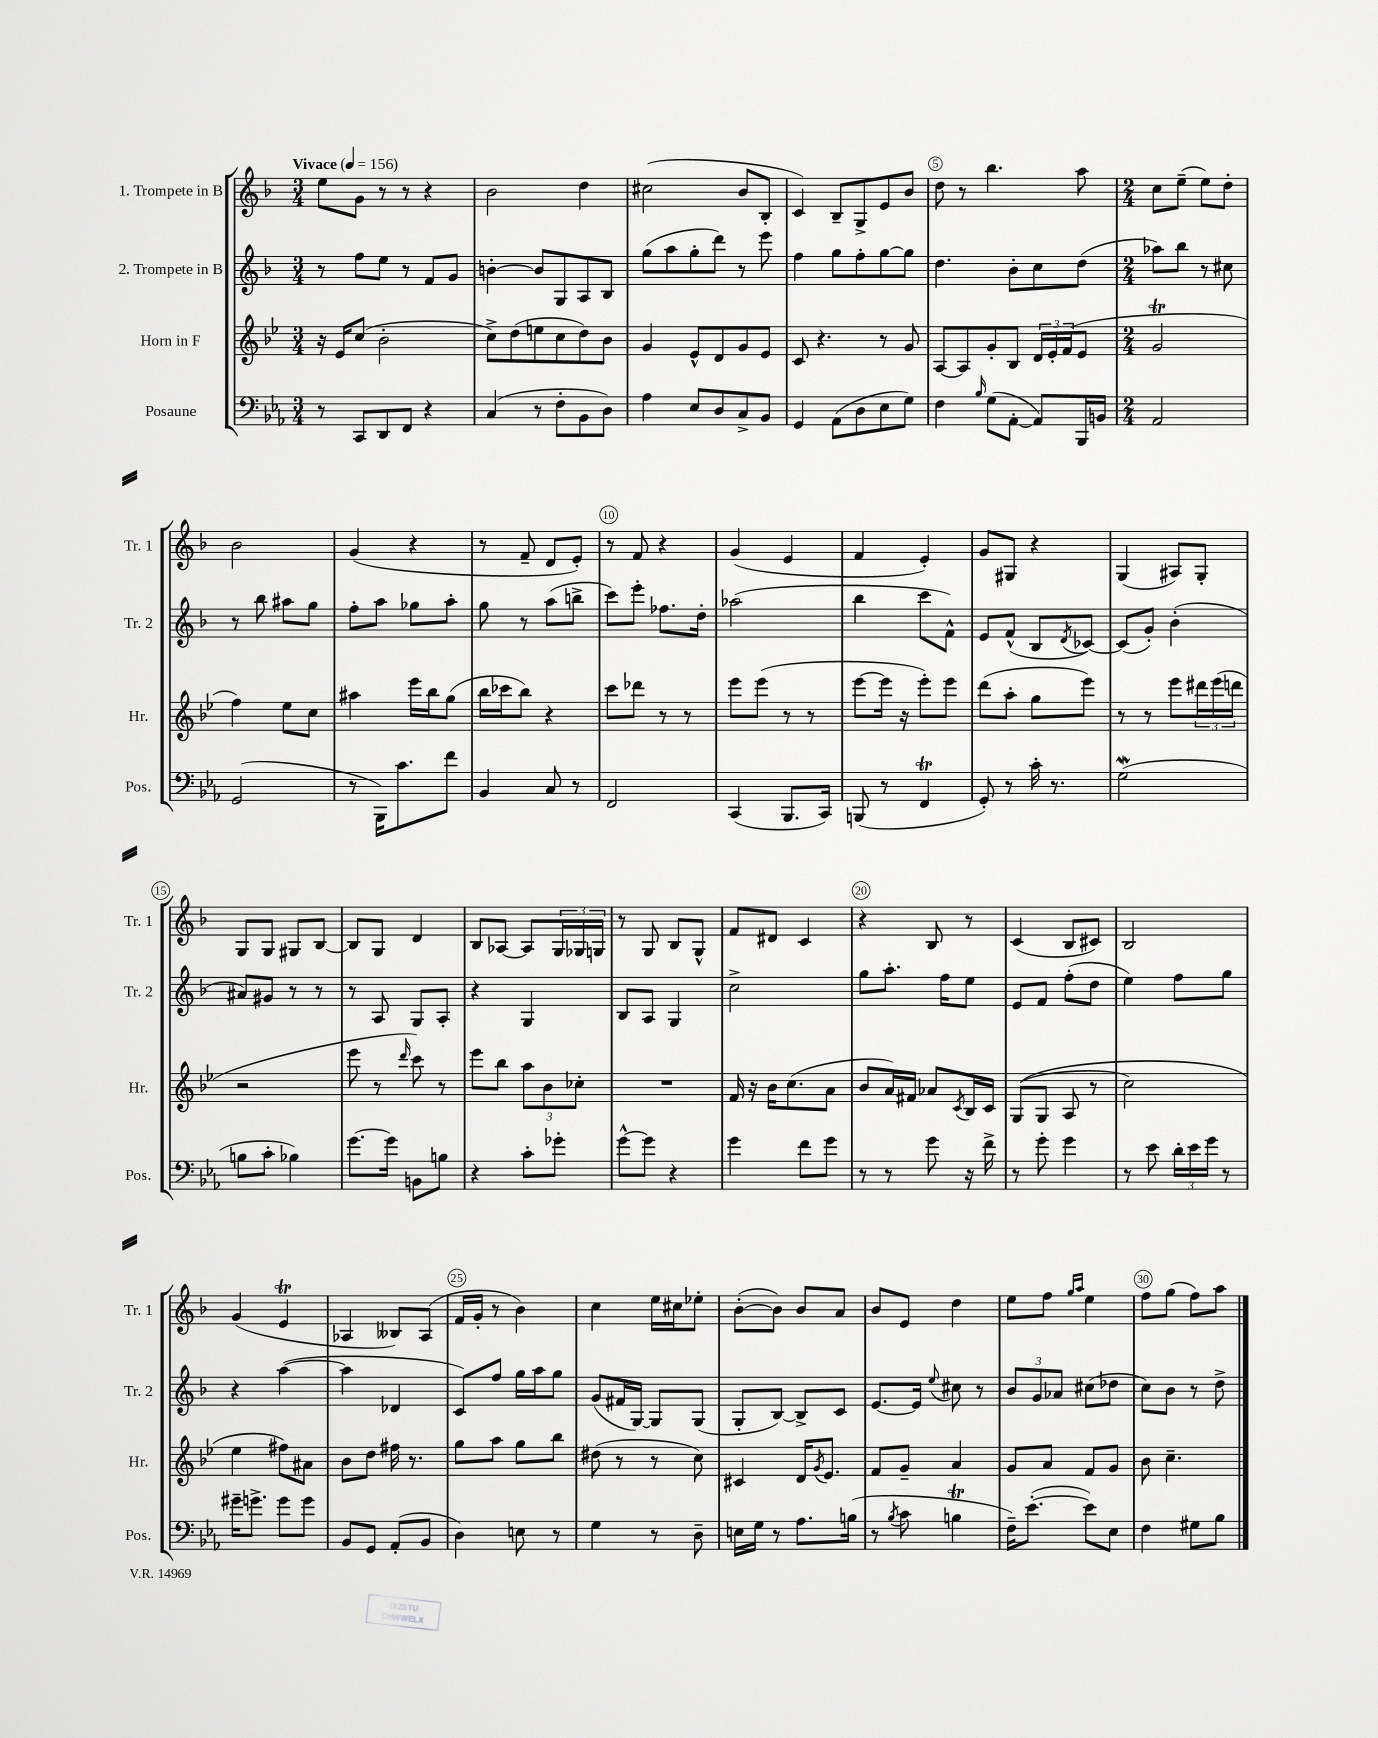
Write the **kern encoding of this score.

**kern	**kern	**kern	**kern
*part4	*part3	*part2	*part1
*staff4	*staff3	*staff2	*staff1
*I"Posaune	*I"Horn in F	*I"2. Trompete in B	*I"1. Trompete in B
*I'Pos.	*I'Hr.	*I'Tr. 2	*I'Tr. 1
*clefF4	*clefG2	*clefG2	*clefG2
*k[b-e-a-]	*k[b-e-]	*k[b-]	*k[b-]
*M3/4	*M3/4	*M3/4	*M3/4
*MM156	*MM156	*MM156	*MM156
=1	=1	=1	=1
!	!	!	!LO:TX:a:B:t=Vivace
8r	16r	8r	8ee\L
.	16e-/KL	.	.
8CC/L	(8cc/J	8ff\L	8g\J
8DD/	2b-'\	8ee\J	8r
8FF/J	.	8r	8r
4r	.	8f/L	4r
.	.	8g/J	.
=2	=2	=2	=2
(4C/	8cc^\L)	[4bn'\	2b-\
.	(8dd\	.	.
8r	8een\	8b/L]	.
8F'\L	8cc\	8G/	.
8BB-\	8dd\)	8A/	4dd\
8D\J)	8b-\J	8B-/J	.
=3	=3	=3	=3
4A-\	4g/	(8gg\L	(2cc#X\
.	.	8aa\	.
8E-/L	8e-^^/L	8gg'\	.
8D/	8d/	8ddd\J)	.
8C^/	8g/	8r	8b-/L
8BB-/J	8e-/J	8eee\	8B-'/J
=4	=4	=4	=4
4GG/	8c/	4ff\	4c/)
.	4.r	.	.
(8AA-\L	.	8gg\L	8B-~/L
8D\	.	8ff'\	8G^/
8E-\	8r	[8gg\	8e/
8G\J)	8g/	8gg\J]	8b-/J
=5	=5	=5	=5
4F\	[8A/L	4.dd\	8dd\
.	8A/]	.	8r
16qqB-/	.	.	.
(8G\L	8g'/	.	4.bb-\
[8AA-'\J	8B-/J	8b-'\L	.
8AA-/L])	24d/LL	8cc\	.
.	24e-'/	.	.
.	(24f/J	.	.
16BBB-/L	8e-/J	(8dd\J	8aa\
16BBn/JJ	.	.	.
=6	=6	=6	=6
*M2/4	*M2/4	*M2/4	*M2/4
2AA-/	2gT/	8aa-X\L)	8cc\L
.	.	8bb-\J	(8ee~\J
.	.	8r	8ee\L)
.	.	8cc#X\	8dd'\J
!!LO:LB:g=z
=7	=7	=7	=7
(2GG/	4ff\)	8r	2b-\
.	.	8bb-\	.
.	8ee-\L	8aa#X\L	.
.	8cc\J	8gg\J	.
=8	=8	=8	=8
8r	4aa#X\	8ff'\L	(4g/
16BBB-\KL)	.	8aa\J	.
8.c\	.	.	.
.	16eee-\LL	8gg-X\L	4r
.	16bb-\J	.	.
8f\J	(8gg\J	8aa'\J	.
=9	=9	=9	=9
4BB-/	16bb-\LL	8gg\	8r
.	16ccc-X\J	.	.
.	8bb-\J)	8r	8f~/
8C/	4r	(8aa\L	8d/L
8r	.	8bbn^\J	8e'/J)
=10	=10	=10	=10
2FF/	8ccc\L	8ccc\L)	8r
.	8ddd-X\J	8eee'\J	8f/
.	8r	8.ff-X\L	4r
.	8r	.	.
.	.	16dd'\Jk	.
=11	=11	=11	=11
(4CC/	8eee-\L	(2aa-X\	(4g/
.	(8eee-\J	.	.
8.BBB-/L	8r	.	4e/
.	8r	.	.
16CC/Jk)	.	.	.
=12	=12	=12	=12
(8BBBn/	[8eee-\L	4bb-\	4f/
8r	16eee-\Jk]	.	.
.	16r	.	.
4FFT/	8eee-'\L)	8ccc\L	4e'/)
.	8eee-\J	8f^^\J)	.
=13	=13	=13	=13
8GG'/)	(8ddd\L	8e/L	8g/L
8r	8aa'\J	(8f^^/J	8G#X/J
16c'\	8gg\L	8B-/L	4r
8.r	.	.	.
.	.	8qd/	.
.	8eee-\J)	[8c-X/J)	.
=14	=14	=14	=14
(2GW\	8r	(8c-/L]	(4G/
.	8r	8g'/J)	.
.	8eee-\L	(4b-'\	8A#X/L)
.	24ddd#X\L	.	8G'/J
.	(24eee-\	.	.
.	24dddn\JJ	.	.
!!LO:LB:g=z
=15	=15	=15	=15
8Bn\L	2r	8a#X/L)	8G/L
8c'\J	.	8g#X/J	8G/J
4B-X\)	.	8r	8G#X/L
.	.	8r	[8B-/J
=16	=16	=16	=16
[8.g\L	8eee-\	8r	8B-/L]
.	8r	8A/	8G/J
16g\Jk]	.	.	.
.	16qqddd/	.	.
8BBn\L	8ccc\)	8G/L	4d/
8Bn\J	8r	8A'/J	.
=17	=17	=17	=17
4r	8eee-\L	4r	8B-/L
.	8bb-\J	.	[8A-X/J
8c'\L	12aa\L	4G/	8A-/L]
.	12b-\	.	.
8g-X'\J	.	.	24G/L
.	12cc-X'\J	.	24G-X/
.	.	.	24Gn/JJ
=18	=18	=18	=18
[8g^^\L	2r	8B-/L	8r
8g\J]	.	8A/J	8G/
4r	.	4G/	8B-/L
.	.	.	8G^^/J
=19	=19	=19	=19
4g\	16f/	2cc^\	8f/L
.	16r	.	.
.	16b-\KL	.	8d#X/J
.	(8.cc\	.	.
8f\L	.	.	4c/
8g\J	8a\J	.	.
=20	=20	=20	=20
8r	8b-/L	8gg\L	4r
8r	16a/L)	8.aa'\J	.
.	16f#X/JJ	.	.
8g\	8a-X/L	.	8B-/
.	.	16ff\KL	.
.	8qc/	.	.
16r	16B-/L	8ee\J	8r
16f^\	16c/JJ	.	.
=21	=21	=21	=21
8r	((8G/L	8e/L	(4c/
8g'\	8G/J	8f/J	.
4g\	8A/	(8ff'\L	8B-/L
.	8r	8dd\J	8c#X/J)
=22	=22	=22	=22
8r	2cc\)	4ee\)	2B-/
8e-\	.	.	.
24d'\LL	.	8ff\L	.
24e-\	.	.	.
24g\JJ	.	.	.
8r	.	8gg\J	.
!!LO:LB:g=z
=23	=23	=23	=23
16g#X~\KL	4ee-\	4r	(4g/
8.gn^\J	.	.	.
8g\L	8ff#X\L)	([4aa\	4et/
8g\J	8a#X\J	.	.
=24	=24	=24	=24
8BB-/L	8b-\L	4aa\]	4A-X/
8GG/J	8dd\J	.	.
(8AA-'/L	16ff#X\	4d-X/	8B--X/L)
.	8.r	.	.
8BB-/J	.	.	(8A-/J
=25	=25	=25	=25
4D\)	8gg\L	8c/L)	16f/LL
.	.	.	16g'/JJ
.	8aa\J	8ff/J	8r
8En\	8gg\L	16gg\LL	4b-\)
.	.	16aa\J	.
8r	8bb-\J	8gg\J	.
=26	=26	=26	=26
4G\	(8dd#X\	(8g/L	4cc\
.	8r	16f#X/L	.
.	.	[16G/JJ)	.
8r	8r	8G/L]	16ee\LL
.	.	.	16cc#X\J
8D~\	8cc\)	(8G/J	8ee-X'\J
=27	=27	=27	=27
16En\LL	4c#X/	8G'/L	([8b-'\L
16G\JJ	.	.	.
8r	.	[8B-/J)	8b-\J])
8.A-\L	16d/KL	8B-^/L]	8b-/L
.	8qg/	.	.
.	8.e-/J	.	.
.	.	8c/J	8a/J
(16Bn\Jk	.	.	.
=28	=28	=28	=28
8r	8f/L	[8.e/L	8b-/L
8qB-/	.	.	.
8c\	8g~/J	.	8e/J
.	.	16e/Jk]	.
.	.	8qqee/	.
4Bnt\	4a/	8cc#X\	4dd\
.	.	8r	.
=29	=29	=29	=29
16F~\KL)	8g/L	12b-/L	8ee\L
([8.e-'\J	.	.	.
.	.	12g/	.
.	8a/J	.	8ff\J
.	.	12a-X/J	.
.	.	.	16qqgg/LL
.	.	.	16qqaa/JJ
8e-\L])	8f/L	(8cc#X\L	4ee\
8E-\J	8g/J	8dd-X\J	.
=30	=30	=30	=30
4F\	8b-\	8cc\L)	8ff\L
.	4.cc~\	8b-\J	(8gg\J
8G#X\L	.	8r	8ff\L)
8B-\J	.	8dd^\	8aa\J
==	==	==	==
*-	*-	*-	*-
